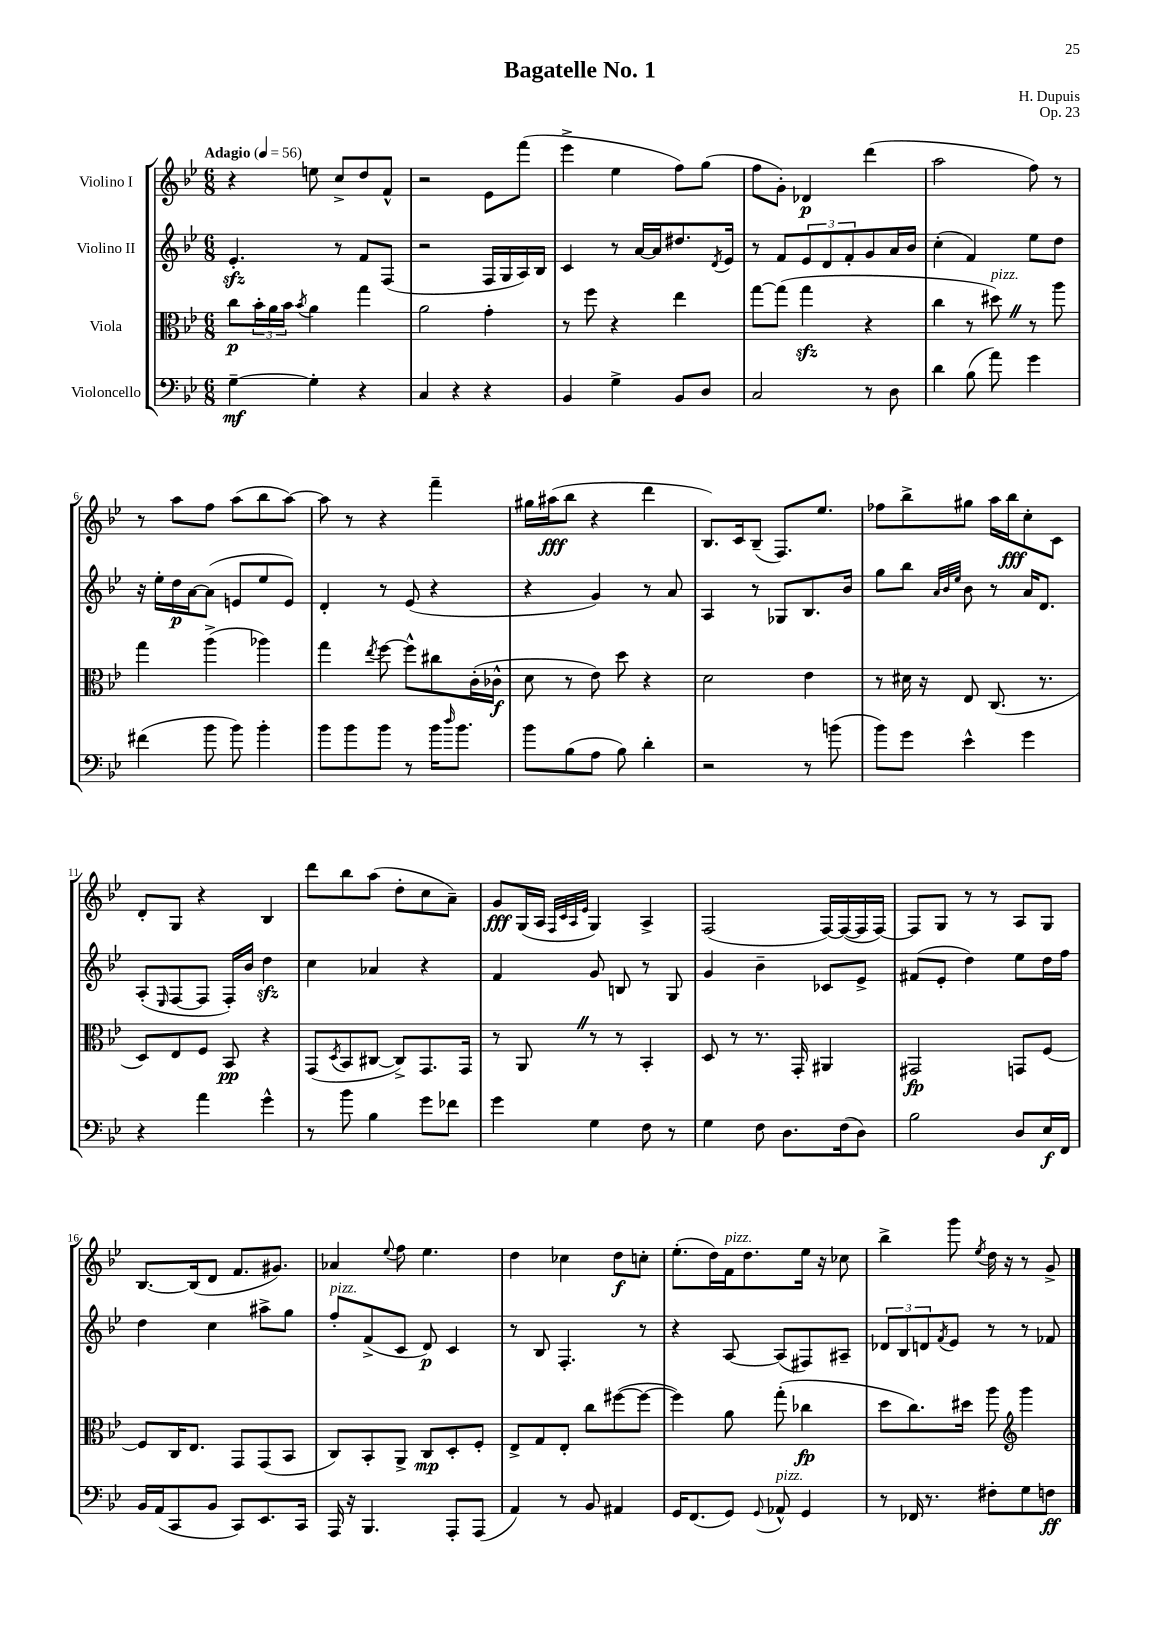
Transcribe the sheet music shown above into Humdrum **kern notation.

**kern	**dynam	**kern	**dynam	**kern	**dynam	**kern	**dynam
*part4	*part4	*part3	*part3	*part2	*part2	*part1	*part1
*staff4	*staff4	*staff3	*staff3	*staff2	*staff2	*staff1	*staff1
*I"Violoncello	*	*I"Viola	*	*I"Violino II	*	*I"Violino I	*
*clefF4	*	*clefC3	*	*clefG2	*	*clefG2	*
*k[b-e-]	*	*k[b-e-]	*	*k[b-e-]	*	*k[b-e-]	*
*M6/8	*	*M6/8	*	*M6/8	*	*M6/8	*
*MM56	*	*MM56	*	*MM56	*	*MM56	*
=1	=1	=1	=1	=1	=1	=1	=1
!	!	!	!	!	!	!LO:TX:a:B:t=Adagio	!
[4G~\	mf	8cc\L	p	4.e-zz'/	.	4r	.
.	.	24b-'\L	.	.	.	.	.
.	.	24a\	.	.	.	.	.
.	.	24b-\JJ	.	.	.	.	.
.	.	8qb-/	.	.	.	.	.
4G'\]	.	4a\	.	.	.	8een\	.
.	.	.	.	8r	.	8cc^/L	.
4r	.	4gg\	.	8f/L	.	8dd/	.
.	.	.	.	(8F/J	.	8f^^/J	.
=2	=2	=2	=2	=2	=2	=2	=2
4C/	.	2a\	.	2r	.	2r	.
4r	.	.	.	.	.	.	.
4r	.	4g'\	.	16F/LL	.	8e-\L	.
.	.	.	.	16G/	.	.	.
.	.	.	.	16A/)	.	(8fff\J	.
.	.	.	.	16B-/JJ	.	.	.
=3	=3	=3	=3	=3	=3	=3	=3
4BB-/	.	8r	.	4c/	.	4eee-^\	.
.	.	8ff\	.	.	.	.	.
4G^\	.	4r	.	8r	.	4ee-\	.
.	.	.	.	[16a/LL	.	.	.
.	.	.	.	16a/J]	.	.	.
8BB-/L	.	4ee-\	.	8.dd#X/	.	8ff\L)	.
8D/J	.	.	.	.	.	(8gg\J	.
.	.	.	.	8qd/	.	.	.
.	.	.	.	16e-/Jk	.	.	.
=4	=4	=4	=4	=4	=4	=4	=4
2C/	.	[8gg\L	.	8r	.	8ff\L	.
.	.	(8gg\J]	.	8f/L	.	8g'\J)	.
.	.	4ggzz\	.	12e-/	.	4d-X/	p
.	.	.	.	12d/	.	.	.
.	.	.	.	12f'/	.	.	.
8r	.	4r	.	8g/	.	(4ddd\	.
8D\	.	.	.	16a/L	.	.	.
.	.	.	.	16b-/JJ	.	.	.
=5	=5	=5	=5	=5	=5	=5	=5
4d\	.	4cc\	.	(4cc'\	.	2aa\	.
(8B-\	.	8r	.	4f/)	.	.	.
!	!	!LO:TX:a:i:t=pizz.	!	!	!	!	!
8a\)	.	8dd#XZ\)	.	.	.	.	.
4g\	.	8r	.	8ee-\L	.	8ff\)	.
.	.	8aa\	.	8dd\J	.	8r	.
!!LO:LB:g=z
=6	=6	=6	=6	=6	=6	=6	=6
(4f#X\	.	4gg\	.	16r	.	8r	.
.	.	.	.	16ee-'\LL	.	.	.
.	.	.	.	16dd\	p	8aa\L	.
.	.	.	.	[16a\J	.	.	.
8b-\	.	(4aa^\	.	(8a\J]	.	8ff\J	.
8b-\)	.	.	.	8en/L	.	(8aa\L	.
4b-'\	.	4aa-X\)	.	8ee-/	.	8bb-\	.
.	.	.	.	8e/J)	.	[8aa\J)	.
=7	=7	=7	=7	=7	=7	=7	=7
8b-\L	.	4gg\	.	4d'/	.	8aa\]	.
8b-\	.	.	.	.	.	8r	.
.	.	8qee-/	.	.	.	.	.
8b-\J	.	[8ff\	.	8r	.	4r	.
8r	.	8ff^^\L]	.	(8e-/	.	.	.
16b-\KL	.	8cc#X\	.	4r	.	4fff~\	.
16qqdd/	.	.	.	.	.	.	.
8.b-\J	.	.	.	.	.	.	.
.	.	(16c'\L	.	.	.	.	.
.	.	16c-X^^\JJ	f	.	.	.	.
=8	=8	=8	=8	=8	=8	=8	=8
8b-\L	.	8d\	.	4r	.	16gg#X\LL	.
.	.	.	.	.	.	(16aa#X\J	fff
(8B-\	.	8r	.	.	.	8bb-\J	.
8A\J	.	8e-\)	.	4g/)	.	4r	.
8B-\)	.	8dd\	.	.	.	.	.
4d'\	.	4r	.	8r	.	4ddd\	.
.	.	.	.	8a/	.	.	.
=9	=9	=9	=9	=9	=9	=9	=9
2r	.	2d\	.	4A/	.	8.B-/L)	.
.	.	.	.	.	.	16c/k	.
.	.	.	.	8r	.	(8B-~/J	.
.	.	.	.	8G-X/L	.	8.F/L)	.
8r	.	4e-\	.	8.B-/	.	.	.
.	.	.	.	.	.	8.ee-/J	.
(8bn\	.	.	.	.	.	.	.
.	.	.	.	16b-/Jk	.	.	.
=10	=10	=10	=10	=10	=10	=10	=10
8b-\L)	.	8r	.	8gg\L	.	8ff-X\L	.
8g\J	.	16d#X\	.	8bb-\J	.	8bb-^\	.
.	.	16r	.	.	.	.	.
.	.	.	.	32qqa/LLL	.	.	.
.	.	.	.	32qqb-/	.	.	.
.	.	.	.	32qqee-/JJJ	.	.	.
4e-^^\	.	8E-/	.	8b-\	.	8gg#X\J	.
.	.	(8.C/	.	8r	.	16aa\LL	.
.	.	.	.	.	.	16bb-\J	fff
4g\	.	.	.	16a/KL	.	8cc'\	.
.	.	8.r	.	8.d/J	.	.	.
.	.	.	.	.	.	8c\J	.
!!LO:LB:g=z
=11	=11	=11	=11	=11	=11	=11	=11
4r	.	8D/L)	.	(8A'/L	.	8d'/L	.
.	.	.	.	16qqE-/	.	.	.
.	.	8E-/	.	[8F/	.	8G/J	.
4a\	.	8F/J	.	8F/J]	.	4r	.
.	.	8BB-/	pp	16F'/LL)	.	.	.
.	.	.	.	16b-/JJ	.	.	.
4g^^\	.	4r	.	4ddzz\	.	4B-/	.
=12	=12	=12	=12	=12	=12	=12	=12
8r	.	(8GG/L	.	4cc\	.	8ddd\L	.
.	.	8qD/	.	.	.	.	.
8b-\	.	8BB-/	.	.	.	8bb-\	.
4B-\	.	[8C#X/J	.	4a-X/	.	(8aa\J	.
.	.	8C#^/L])	.	.	.	8dd'\L	.
8g\L	.	8.GG/	.	4r	.	8cc\	.
8f-X\J	.	.	.	.	.	8a~\J)	.
.	.	16GG/Jk	.	.	.	.	.
=13	=13	=13	=13	=13	=13	=13	=13
4g\	.	8r	.	4f/	.	8g/L	fff
.	.	8AAZ/	.	.	.	(16G/L	.
.	.	.	.	.	.	16A/JJ	.
.	.	.	.	.	.	32qqF/LLL	.
.	.	.	.	.	.	32qqc/	.
.	.	.	.	.	.	32qqA/	.
.	.	.	.	.	.	32qqe-/JJJ	.
4G\	.	8r	.	8g/	.	4G/)	.
.	.	8r	.	8Bn/	.	.	.
8F\	.	4BB-'/	.	8r	.	4A^/	.
8r	.	.	.	8G/	.	.	.
=14	=14	=14	=14	=14	=14	=14	=14
4G\	.	8D/	.	4g/	.	(2F/	.
.	.	8r	.	.	.	.	.
8F\	.	8.r	.	4b-~\	.	.	.
8.D\L	.	.	.	.	.	.	.
.	.	16GG'/	.	.	.	.	.
.	.	4AA#X/	.	8c-X/L	.	[16F/LL)	.
(16F\k	.	.	.	.	.	(16F/_	.
8D\J)	.	.	.	8e-^/J	.	16F/]	.
.	.	.	.	.	.	[16F/JJ)	.
=15	=15	=15	=15	=15	=15	=15	=15
2B-\	.	2GG#X/	fp	(8f#X/L	.	8F/L]	.
.	.	.	.	8e-'/J	.	8G/J	.
.	.	.	.	4dd\)	.	8r	.
.	.	.	.	.	.	8r	.
8D/L	.	8GGn/L	.	8ee-\L	.	8A/L	.
16E-/L	f	[8F/J	.	16dd\L	.	8G/J	.
16FF/JJ	.	.	.	16ff\JJ	.	.	.
!!LO:LB:g=z
=16	=16	=16	=16	=16	=16	=16	=16
16BB-/LL	.	8F/L]	.	4dd\	.	[8.B-/L	.
(16AA/J	.	.	.	.	.	.	.
8CC/	.	16C/K	.	.	.	.	.
.	.	8.E-/J	.	.	.	(16B-/k]	.
8BB-/J	.	.	.	4cc\	.	8d/J	.
8CC/L)	.	8GG/L	.	.	.	8.f/L	.
8.EE-/	.	(8GG/	.	8aa#X^\L	.	.	.
.	.	.	.	.	.	8.g#X/J)	.
.	.	8BB-/J	.	8gg\J	.	.	.
16CC/Jk	.	.	.	.	.	.	.
=17	=17	=17	=17	=17	=17	=17	=17
!	!	!	!	!LO:TX:a:i:t=pizz.	!	!	!
16AAA/	.	8C/L)	.	8ff'/L	.	4a-X/	.
16r	.	.	.	.	.	.	.
4.BBB-/	.	8BB-'/	.	(8f^/	.	.	.
.	.	.	.	.	.	8qqee-/	.
.	.	8AA^/J	.	8c/J	.	8ff\	.
.	.	8C/L	mp	8d/)	p	4.ee-\	.
8AAA'/L	.	8D'/	.	4c/	.	.	.
(8AAA/J	.	8F'/J	.	.	.	.	.
=18	=18	=18	=18	=18	=18	=18	=18
4AA/)	.	8E-^/L	.	8r	.	4dd\	.
.	.	8G/	.	8B-/	.	.	.
8r	.	8E-'/J	.	4.F'/	.	4cc-X\	.
8BB-/	.	8cc\L	.	.	.	.	.
4AA#X/	.	([8ff#X\	.	.	.	8dd\L	f
.	.	8ff#\J_	.	8r	.	8ccn'\J	.
=19	=19	=19	=19	=19	=19	=19	=19
16GG/KL	.	4ff#\])	.	4r	.	(8.ee-'\L	.
(8.FF/	.	.	.	.	.	.	.
.	.	.	.	.	.	16dd\L)	.
!	!	!	!	!	!	!LO:TX:a:i:t=pizz.	!
8GG/J)	.	8a\	.	[8A/	.	16f\J	.
.	.	.	.	.	.	8.dd\	.
8qqGG/	.	.	.	.	.	.	.
!LO:TX:a:i:t=pizz.	!	!	!	!	!	!	!
8AA-X^^/	.	(8gg'\	.	(8A/L]	.	.	.
4GG/	.	4cc-X\	fp	8F#X/)	.	16ee-\Jk	.
.	.	.	.	.	.	16r	.
.	.	.	.	8A#X~/J	.	8cc-X\	.
=20	=20	=20	=20	=20	=20	=20	=20
8r	.	8dd\L	.	12d-X/L	.	4bb-^\	.
.	.	.	.	12B-/	.	.	.
16FF-X/	.	8.cc\)	.	.	.	.	.
.	.	.	.	12dn/	.	.	.
8.r	.	.	.	.	.	.	.
.	.	.	.	8qf/	.	.	.
.	.	.	.	8e-/J	.	8ggg\	.
.	.	16dd#X\Jk	.	.	.	.	.
.	.	.	.	.	.	8qee-/	.
8F#X'\L	.	8aa\	.	8r	.	16dd\	.
.	.	.	.	.	.	16r	.
*	*	*clefG2	*	*	*	*	*
8G\	.	4ggg\	.	8r	.	8r	.
8Fn\J	ff	.	.	8f-X/	.	8g^/	.
==	==	==	==	==	==	==	==
*-	*-	*-	*-	*-	*-	*-	*-
